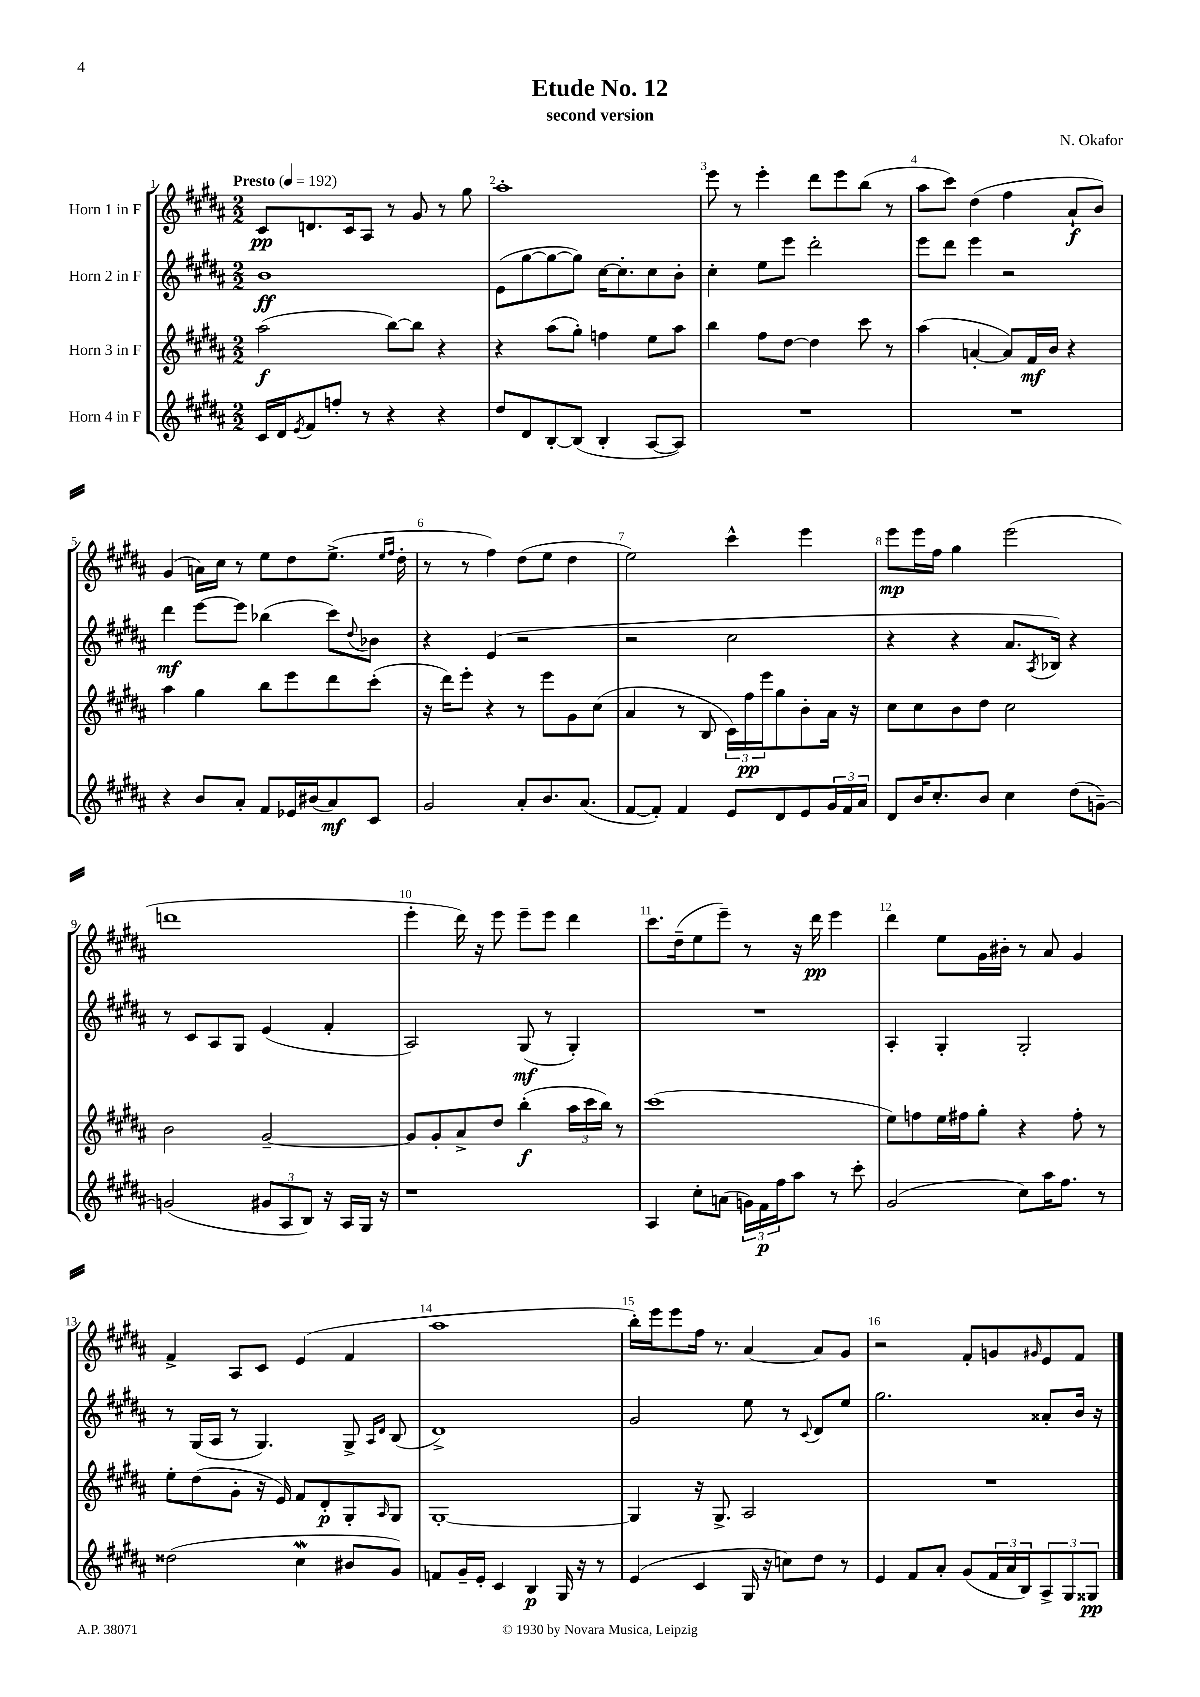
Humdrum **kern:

**kern	**dynam	**kern	**dynam	**kern	**dynam	**kern	**dynam
*part4	*part4	*part3	*part3	*part2	*part2	*part1	*part1
*staff4	*staff4	*staff3	*staff3	*staff2	*staff2	*staff1	*staff1
*I"Horn 4 in F	*	*I"Horn 3 in F	*	*I"Horn 2 in F	*	*I"Horn 1 in F	*
*clefG2	*	*clefG2	*	*clefG2	*	*clefG2	*
*k[f#c#g#d#a#]	*	*k[f#c#g#d#a#]	*	*k[f#c#g#d#a#]	*	*k[f#c#g#d#a#]	*
*M2/2	*	*M2/2	*	*M2/2	*	*M2/2	*
*MM192	*	*MM192	*	*MM192	*	*MM192	*
=1	=1	=1	=1	=1	=1	=1	=1
!	!	!	!	!	!	!LO:TX:a:B:t=Presto	!
16c#/LL	.	(2aa#\	f	1b	ff	8c#/L	pp
16d#/J	.	.	.	.	.	.	.
8qe/	.	.	.	.	.	.	.
8f#/	.	.	.	.	.	8.dn/	.
8ffn'/J	.	.	.	.	.	.	.
.	.	.	.	.	.	16c#/k	.
8r	.	.	.	.	.	8A#/J	.
4r	.	[8bb\L)	.	.	.	8r	.
.	.	8bb\J]	.	.	.	8g#/	.
4r	.	4r	.	.	.	8r	.
.	.	.	.	.	.	8gg#\	.
=2	=2	=2	=2	=2	=2	=2	=2
8dd#/L	.	4r	.	(8e\L	.	1aa#'	.
8d#/	.	.	.	[8gg#\	.	.	.
[8B'/	.	(8aa#\L	.	8gg#\_	.	.	.
(8B/J]	.	8gg#'\J)	.	8gg#\J])	.	.	.
4B'/	.	4ffn\	.	[16cc#\KL	.	.	.
.	.	.	.	8.cc#'\]	.	.	.
[8A#/L	.	8ee\L	.	8cc#\	.	.	.
8A#/J])	.	8aa#\J	.	8b'\J	.	.	.
=3	=3	=3	=3	=3	=3	=3	=3
1r	.	4bb\	.	4cc#'\	.	8eee\	.
.	.	.	.	.	.	8r	.
.	.	8ff#\L	.	8ee\L	.	4eee'\	.
.	.	[8dd#\J	.	8eee\J	.	.	.
.	.	4dd#\]	.	2ddd#'\	.	8ddd#\L	.
.	.	.	.	.	.	8eee\	.
.	.	8ccc#\	.	.	.	(8bb\J	.
.	.	8r	.	.	.	8r	.
=4	=4	=4	=4	=4	=4	=4	=4
1r	.	(4aa#\	.	8eee\L	.	8aa#\L	.
.	.	.	.	8ddd#\J	.	8ccc#\J)	.
.	.	[4an'/	.	4eee\	.	(4dd#\	.
.	.	8a/L])	.	2r	.	4ff#\	.
.	.	16f#/L	mf	.	.	.	.
.	.	16b/JJ	.	.	.	.	.
.	.	4r	.	.	.	8a#`/L	f
.	.	.	.	.	.	8b/J)	.
!!LO:LB:g=z
=5	=5	=5	=5	=5	=5	=5	=5
4r	.	4aa#\	.	4ddd#\	mf	(4g#/	.
8b/L	.	4gg#\	.	[8eee\L	.	16an\LL)	.
.	.	.	.	.	.	16cc#\JJ	.
8a#'/J	.	.	.	8eee\J]	.	8r	.
8f#/L	.	8bb\L	.	(4bb-X\	.	8ee\L	.
16e-X/L	.	8eee\	.	.	.	8dd#\	.
(16b#X/J	.	.	.	.	.	.	.
8a#/)	mf	8ddd#\	.	8ccc#\L)	.	(8.ee^\J	.
.	.	.	.	8qqdd#/	.	.	.
8c#/J	.	(8ccc#'\J	.	8b-X\J	.	.	.
.	.	.	.	.	.	16qqee/LL	.
.	.	.	.	.	.	16qqff#/JJ	.
.	.	.	.	.	.	16dd#'\	.
=6	=6	=6	=6	=6	=6	=6	=6
2g#/	.	16r	.	4r	.	8r	.
.	.	16ddd#\KL)	.	.	.	.	.
.	.	8eee'\J	.	.	.	8r	.
.	.	4r	.	(4e/	.	4ff#\)	.
8a#'/L	.	8r	.	2r	.	(8dd#\L	.
8.b/	.	8eee\L	.	.	.	8ee\J	.
.	.	8g#\	.	.	.	4dd#\	.
(8.a#/J	.	.	.	.	.	.	.
.	.	(8cc#\J	.	.	.	.	.
=7	=7	=7	=7	=7	=7	=7	=7
[8f#/L	.	4a#/	.	2r	.	2ee\)	.
8f#'/J])	.	.	.	.	.	.	.
4f#/	.	8r	.	.	.	.	.
.	.	8B/	.	.	.	.	.
8e/L	.	24c#\LL)	.	2cc#\	.	4ccc#^^\	.
.	.	24ff#\	pp	.	.	.	.
.	.	24eee\J	.	.	.	.	.
8d#/	.	8gg#\	.	.	.	.	.
8e/	.	8b'\	.	.	.	4eee\	.
24g#/L	.	16a#\Jk	.	.	.	.	.
24f#/	.	.	.	.	.	.	.
.	.	16r	.	.	.	.	.
24a#/JJ	.	.	.	.	.	.	.
=8	=8	=8	=8	=8	=8	=8	=8
8d#/L	.	8cc#\L	.	4r	.	8eee\L	mp
16b/K	.	8cc#\	.	.	.	16eee\L	.
8.cc#'/	.	.	.	.	.	16ff#\JJ	.
.	.	8b\	.	4r	.	4gg#\	.
8b/J	.	8dd#\J	.	.	.	.	.
4cc#\	.	2cc#\	.	8.a#/L	.	(2eee\	.
.	.	.	.	8qA#/	.	.	.
.	.	.	.	16B-X/Jk)	.	.	.
(8dd#\L	.	.	.	4r	.	.	.
[8gn~\J)	.	.	.	.	.	.	.
!!LO:LB:g=z
=9	=9	=9	=9	=9	=9	=9	=9
(2gn/]	.	2b\	.	8r	.	1dddn	.
.	.	.	.	8c#/L	.	.	.
.	.	.	.	8A#/	.	.	.
.	.	.	.	8G#/J	.	.	.
12g#X/L	.	[2g#~/	.	(4e/	.	.	.
12A#/	.	.	.	.	.	.	.
12B/J)	.	.	.	.	.	.	.
16r	.	.	.	4f#'/	.	.	.
16A#/LL	.	.	.	.	.	.	.
16G#/JJ	.	.	.	.	.	.	.
16r	.	.	.	.	.	.	.
=10	=10	=10	=10	=10	=10	=10	=10
1r	.	8g#/L]	.	2A#/)	.	4eee'\	.
.	.	8g#'/	.	.	.	.	.
.	.	8a#^/	.	.	.	16ddd#\)	.
.	.	.	.	.	.	16r	.
.	.	8dd#/J	.	.	.	8eee\	.
.	.	(4bb'\	f	(8G#/	mf	8eee~\L	.
.	.	.	.	8r	.	8eee\J	.
.	.	24aa#\LL	.	4G#'/)	.	4ddd#\	.
.	.	24ccc#\	.	.	.	.	.
.	.	24bb\JJ)	.	.	.	.	.
.	.	8r	.	.	.	.	.
=11	=11	=11	=11	=11	=11	=11	=11
4A#/	.	(1ccc#	.	1r	.	8.ccc#\L	.
.	.	.	.	.	.	(16dd#~\k	.
8cc#'\L	.	.	.	.	.	8ee\	.
(8an\J	.	.	.	.	.	8eee~\J)	.
24gn\LL)	.	.	.	.	.	8r	.
24f#\	p	.	.	.	.	.	.
24ff#\J	.	.	.	.	.	.	.
8aa#\J	.	.	.	.	.	16r	.
.	.	.	.	.	.	16ddd#\	pp
8r	.	.	.	.	.	4eee\	.
8ccc#'\	.	.	.	.	.	.	.
=12	=12	=12	=12	=12	=12	=12	=12
(2g#/	.	8ee\L)	.	4A#'/	.	4ddd#\	.
.	.	8ffn\	.	.	.	.	.
.	.	16ee\L	.	4G#'/	.	8ee\L	.
.	.	16ff#X\J	.	.	.	.	.
.	.	8gg#'\J	.	.	.	16g#\L	.
.	.	.	.	.	.	16b#X'\JJ	.
8cc#\L)	.	4r	.	2G#'/	.	8r	.
16aa#\K	.	.	.	.	.	8a#/	.
8.ff#\J	.	.	.	.	.	.	.
.	.	8ff#'\	.	.	.	4g#/	.
8r	.	8r	.	.	.	.	.
!!LO:LB:g=z
=13	=13	=13	=13	=13	=13	=13	=13
(2dd##X\	.	8ee'\L	.	8r	.	4f#^/	.
.	.	(8dd#\	.	(16G#/LL	.	.	.
.	.	.	.	16A#/JJ	.	.	.
.	.	8g#'\J	.	8r	.	8A#/L	.
.	.	16r	.	4.G#/)	.	8c#/J	.
.	.	16e/)	.	.	.	.	.
4cc#W\	.	8f#/L	.	.	.	(4e/	.
.	.	8d#'/	p	.	.	.	.
8b#X/L	.	8G#'/	.	8G#^/	.	4f#/	.
.	.	.	.	16qqA#/LL	.	.	.
.	.	16qqA#/	.	16qqd#/JJ	.	.	.
8g#/J)	.	8G#/J	.	(8B/	.	.	.
=14	=14	=14	=14	=14	=14	=14	=14
8fn/L	.	[1G#'	.	1d#^)	.	1aa#	.
16g#~/L	.	.	.	.	.	.	.
16e'/JJ	.	.	.	.	.	.	.
4c#/	.	.	.	.	.	.	.
4B/	p	.	.	.	.	.	.
16G#/	.	.	.	.	.	.	.
16r	.	.	.	.	.	.	.
8r	.	.	.	.	.	.	.
=15	=15	=15	=15	=15	=15	=15	=15
(4e/	.	4G#/]	.	2g#/	.	16bb'\LL)	.
.	.	.	.	.	.	16eee\J	.
.	.	.	.	.	.	8eee\	.
4c#/	.	16r	.	.	.	16ff#\Jk	.
.	.	8.G#^/	.	.	.	8.r	.
16G#/	.	2A#/	.	8ee\	.	[4a#/	.
16r	.	.	.	.	.	.	.
8ccn\L)	.	.	.	8r	.	.	.
.	.	.	.	8qqc#/	.	.	.
8dd#\J	.	.	.	8d#/L	.	8a#/L]	.
8r	.	.	.	8ee/J	.	8g#/J	.
=16	=16	=16	=16	=16	=16	=16	=16
4e/	.	1r	.	2.gg#\	.	2r	.
8f#/L	.	.	.	.	.	.	.
8a#'/J	.	.	.	.	.	.	.
(8g#/L	.	.	.	.	.	8f#'/L	.
24f#/L	.	.	.	.	.	8gn/	.
24a#/	.	.	.	.	.	.	.
24B/J)	.	.	.	.	.	.	.
.	.	.	.	.	.	16qqg#X/	.
12A#^/	.	.	.	8a##X'/L	.	8e/	.
12G#/	.	.	.	.	.	.	.
.	.	.	.	16b/Jk	.	8f#/J	.
12G##X/J	pp	.	.	.	.	.	.
.	.	.	.	16r	.	.	.
==	==	==	==	==	==	==	==
*-	*-	*-	*-	*-	*-	*-	*-
